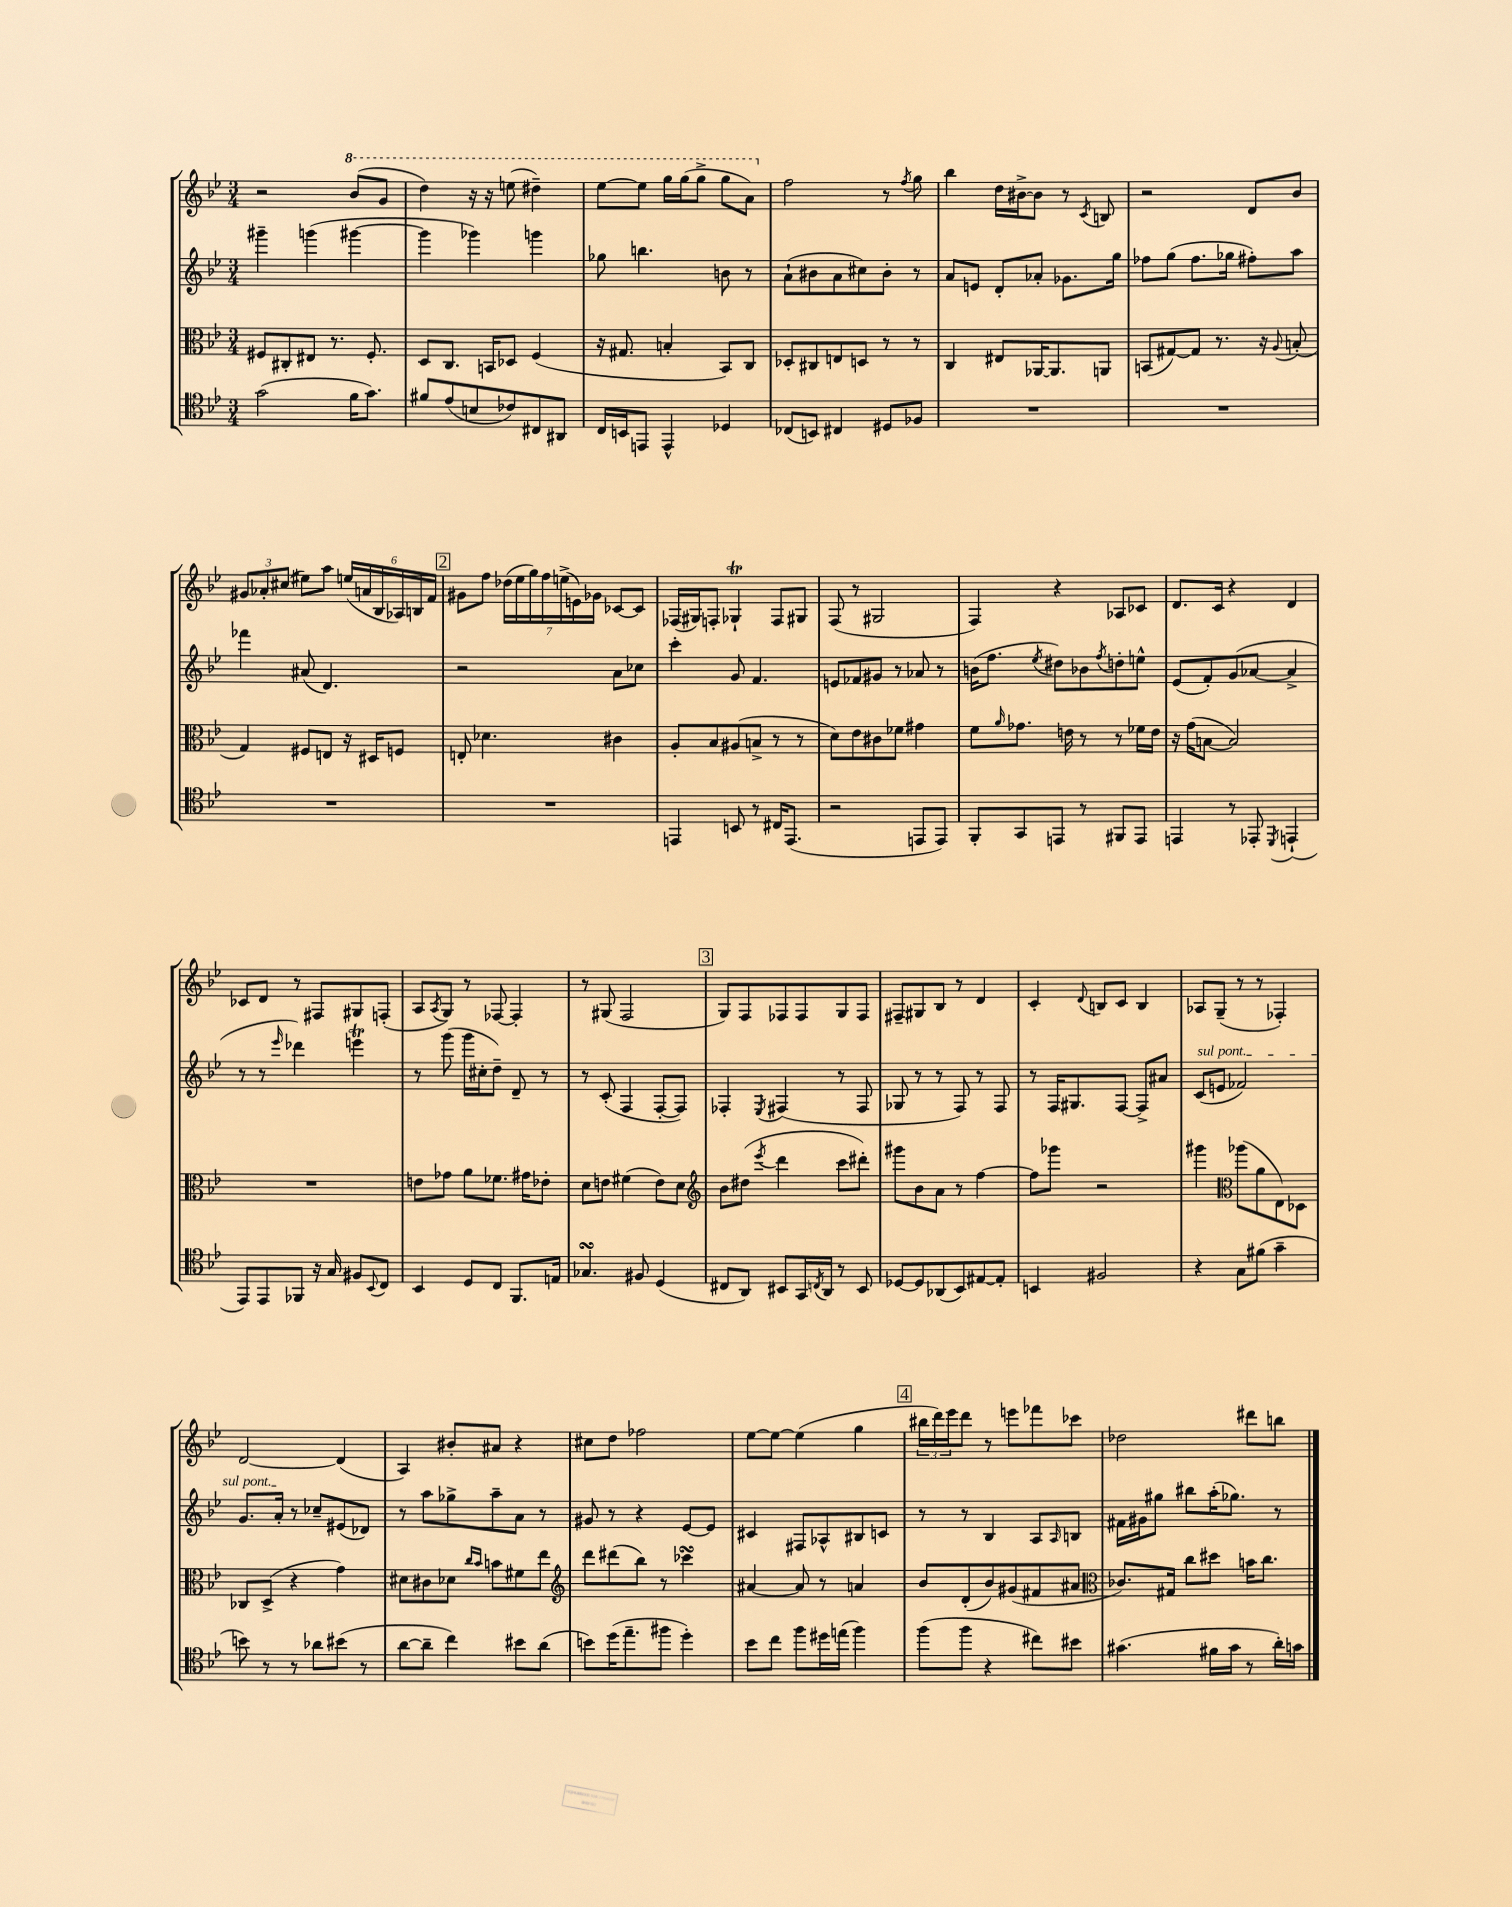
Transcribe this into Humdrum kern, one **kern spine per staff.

**kern	**kern	**kern	**kern
*staff4	*staff3	*staff2	*staff1
*clefC4	*clefC3	*clefG2	*clefG2
*k[b-e-]	*k[b-e-]	*k[b-e-]	*k[b-e-]
*M3/4	*M3/4	*M3/4	*M3/4
(2g\	8F#/L	4ggg#~\	2r
.	8C#'/	.	.
.	8E#/J	(4ggg\	.
.	8.r	.	.
16f\LK	.	[4ggg#\	(8bb-/L
8.g\J)	8.F#'/	.	.
.	.	.	8gg/J
=	=	=	=
8f#/L	8D/L	4ggg#\]	4ddd\)
(8e-/	8.C/J	.	.
8B/	.	4ggg-\)	16r
.	16BB/LK	.	16r
8c-/)	8D-/J	.	(8eee\
8C#/	(4F/	4ggg\	4ddd#~\)
8AA#/J	.	.	.
=	=	=	=
16C/LL	16r	8gg-\	[8eee-\L
16BB/J	8.G#/	.	.
8EE/J	.	4.bb\	8eee-\]J
4EE^^/	4B'/	.	16ggg\LL
.	.	.	(16ggg\J
.	.	.	8ggg^\J
4D-/	8BB-/L)	8b\	8ggg\L
.	8C/J	8r	8aa\J)
=	=	=	=
(8C-/L	8D-'/L	(8a`\L	2ff\
8BB/J)	8C#/	8b#\	.
4C#/	8E/	8a\	.
.	8D/J	8cc#\)	.
8D#/L	8r	8b#'\J	8r
.	.	.	8qff/
8F-/J	8r	8r	8gg\
=	=	=	=
2.r	4C/	8a/L	4bb-\
.	.	8e/J	.
.	8E#/L	8d'/L	16dd\LL
.	.	.	[16b#^\J
.	[16AA-/K	8a-'/J	8b#\]J
.	8.AA-/]	.	.
.	.	8.g-\L	8r
.	.	.	8qc/
.	8AA/J	.	8B/
.	.	16gg\Jk	.
=	=	=	=
2.r	(8BB/L	8ff-\L	2r
.	[8G#/)	(8gg\J	.
.	8G#/]J	8.ff-\L	.
.	8.r	.	.
.	.	16gg-\Jk	.
.	.	8ff#'\L)	8d/L
.	16r	.	.
.	8qqA/	.	.
.	(8B'/	8aa\J	8b-/J
=	=	=	=
2.r	4G/)	4fff-\	12g#/L
.	.	.	12a-'/
.	.	.	(12cc#/J
.	8F#/L	(8a#/	8ee#\L)
.	8E/J	4.d/)	8aa\J
.	16r	.	(24ee/LL
.	.	.	24a/
.	16D#/LK	.	.
.	.	.	24B-/
.	8F/J	.	24A-/)
.	.	.	24B/
.	.	.	24f/JJ
=	=	=	=
2.r	8E'/	2r	8g#\L
.	4.d-\	.	8ff\J
.	.	.	(28dd-\LL
.	.	.	28ee-\
.	.	.	28gg\)
.	.	.	28ff\
.	.	.	(28ee^\
.	.	.	28e\)
.	.	.	28g-\JJ
.	4c#\	8a\L	[8c-/L
.	.	8cc-\J	8c-/]J
=	=	=	=
4EE/	8A'/L	4ccc'\	(16F-/LL
.	.	.	16G#/J)
.	8B-/	.	8F'/J
8BB/	(8A#/	8g/	4G-`/
8r	8B^/J	4.f/	.
16C#/LK	8r	.	8F/L
(8.EE/J	.	.	.
.	8r	.	8G#/J
=	=	=	=
2r	8d\L)	8e/L	(8F/
.	8e-\	8f-/	8r
.	8c#\	8g#/J	2G#/
.	8f-\J	8r	.
8EE/L	4g#\	8a-/	.
8EE/J)	.	8r	.
=	=	=	=
8FF'/L	8f\L	(16b\LK	4F/)
.	.	8.ff\J	.
.	16qqa/	.	.
8GG/	8.g-\J	.	.
.	.	8qee-/	.
8EE/J	.	8dd#\L)	4r
.	16e\	.	.
8r	8r	8b-\	.
.	.	8qff/	.
8FF#/L	8r	8dd'\	8A-/L
8EE/J	16f-\LL	8ee^^\J	8c-/J
.	16e\JJ	.	.
=	=	=	=
4EE/	16r	(8e-/L	8.d/L
.	(16g\LK	.	.
.	[8B\J	8f'/)	.
.	.	.	16c/Jk
8r	2B/])	(8g/	4r
8EE-'/	.	[8a-/J	.
8qDD/	.	.	.
(4EE`/	.	4a-^/]	4d/
=	=	=	=
8EE-/L)	2.r	8r	8c-/L
8EE-/	.	8r	8d/J
.	.	16qqeee-/	.
8FF-/J	.	4ddd-\)	8r
16r	.	.	8F#/L
16G/	.	.	.
8F#/L	.	4eee\	8G#/
8qqBB-/	.	.	.
8C/J	.	.	(8F'/J
=	=	=	=
4BB-/	8e\L	8r	8A/L
.	.	.	8qA/
.	8g-\J	(8ggg\	8G/J)
8D/L	8a\L	16ggg\LL	8r
.	.	16cc#'\J	.
8C/J	8.f-\J	8dd~\J)	[8F-/
8.FF/L	.	8d~/	4F-'/]
.	16g#\LK	.	.
.	8e-'\J	8r	.
16E/Jk	.	.	.
=	=	=	=
4.G-/	8d\L	8r	8r
.	8e\J	(8c'/	(8G#/
.	(4f#\	4F/	2F/
8F#/	.	.	.
(4D/	8e\L)	[8F'/L	.
.	8d\J	8F/]J)	.
=	=	=	=
*	*clefG2	*	*
8C#/L	8b-\L	4F-'/	8G/L)
8AA/J)	(8dd#\J	.	8F/
.	8qeee-/	8qE-/	.
8BB#/L	4ddd\	(4F#/	8F-/
16GG/L	.	.	8F-/
8qC/	.	.	.
16AA/JJ	.	.	.
8r	8ccc\L	8r	8G/
8BB#/	8ddd#'\J)	8F#/	8F-/J
=	=	=	=
[8D-/L	8ggg#\L	8G-/	8F#~/L
8D-/]	8b-\	8r	8G#/
(8AA-/	8a\J	8r	8B-/J
8BB-/)	8r	8F/)	8r
[8E#/	[4ff\	8r	4d/
8E#'/]J	.	8F/	.
=	=	=	=
4BB/	8ff\]L	8r	4c'/
.	8ggg-\J	16F/LK	.
.	.	8.G#/	.
.	.	.	8qqd/
2F#/	2r	.	8B/L
.	.	[8F/J	8c/J
.	.	8F^/]L	4B/
.	.	8a#/J	.
=	=	=	=
4r	4ggg#\	(8c/L	8A-/L
.	.	8e/J	(8G~/J
*	*clefC3	*	*
8G\L	(8aa-\L	2f-/)	8r
(8f#\J	8a\	.	8r
4g~\	8E-\)	.	4F-'/)
.	8D-\J	.	.
=	=	=	=
8b\)	8C-/L	8.g/L	[2d/
8r	(8D^/J	.	.
.	.	16a'/Jk	.
8r	4r	8r	.
8a-\L	.	8cc-~/L	.
(8b#\J	4g\)	(8e#/	(4d/]
8r	.	8d-/J)	.
=	=	=	=
[8a\L	8d#\L	8r	4A/)
8a~\]J	8c#\	8aa\L	.
4cc\)	8d-\J	8gg-^\	8b#'/L
.	16qqcc/LL	.	.
.	16qqb-/JJ	.	.
.	8b\L	8aa~\	8a#/J
8b#\L	8f#\	8a\J	4r
(8a\J	8ee-\J	8r	.
=	=	=	=
*	*clefG2	*	*
8b\L)	8ddd\L	8g#/	8cc#\L
(16dd\K	(8ddd#\	8r	8dd\J
8.ee-~\	.	.	.
.	8bb-\J)	4r	2ff-\
8ff#\J	8r	.	.
4dd'\)	4ccc-\	[8e-/L	.
.	.	8e-/]J	.
=	=	=	=
8b-\L	[4a#/	4c#/	[8ee-\L
8cc\J	.	.	8ee-\_J
8ff\L	8a#/]	8F#/L	(4ee-\]
16dd#\L	8r	8A-^^/	.
(16ee\JJ	.	.	.
4ff\)	4a/	8B#/	4gg\
.	.	8c/J	.
=	=	=	=
(8ff\L	8b-/L	8r	24bb#\LL
.	.	.	24ddd\)
.	.	.	24eee-\J
8ff\J	(8d'/	8r	8ddd\J
4r	8b-/)	4B-/	8r
.	(8g#/	.	8eee\L
8cc#\L)	8f#/	8A/L	8fff-\
.	.	16qqA/	.
8b#\J	8a#/J	8B/J	8ccc-\J
=	=	=	=
*	*clefC3	*	*
(4.g#\	8.c-/L)	16f#\LL	2dd-\
.	.	16g#\J	.
.	.	8gg#\J	.
.	16G#/Jk	.	.
.	8cc\L	8bb#\L	.
16f#\LL	8dd#\J	(16aa'\K	.
16g#\JJ	.	8.gg-\J)	.
8r	16b\LK	.	8ddd#\L
.	8.cc\J	.	.
16a'\LL)	.	8r	8bb\J
16g\JJ	.	.	.
==	==	==	==
*-	*-	*-	*-
